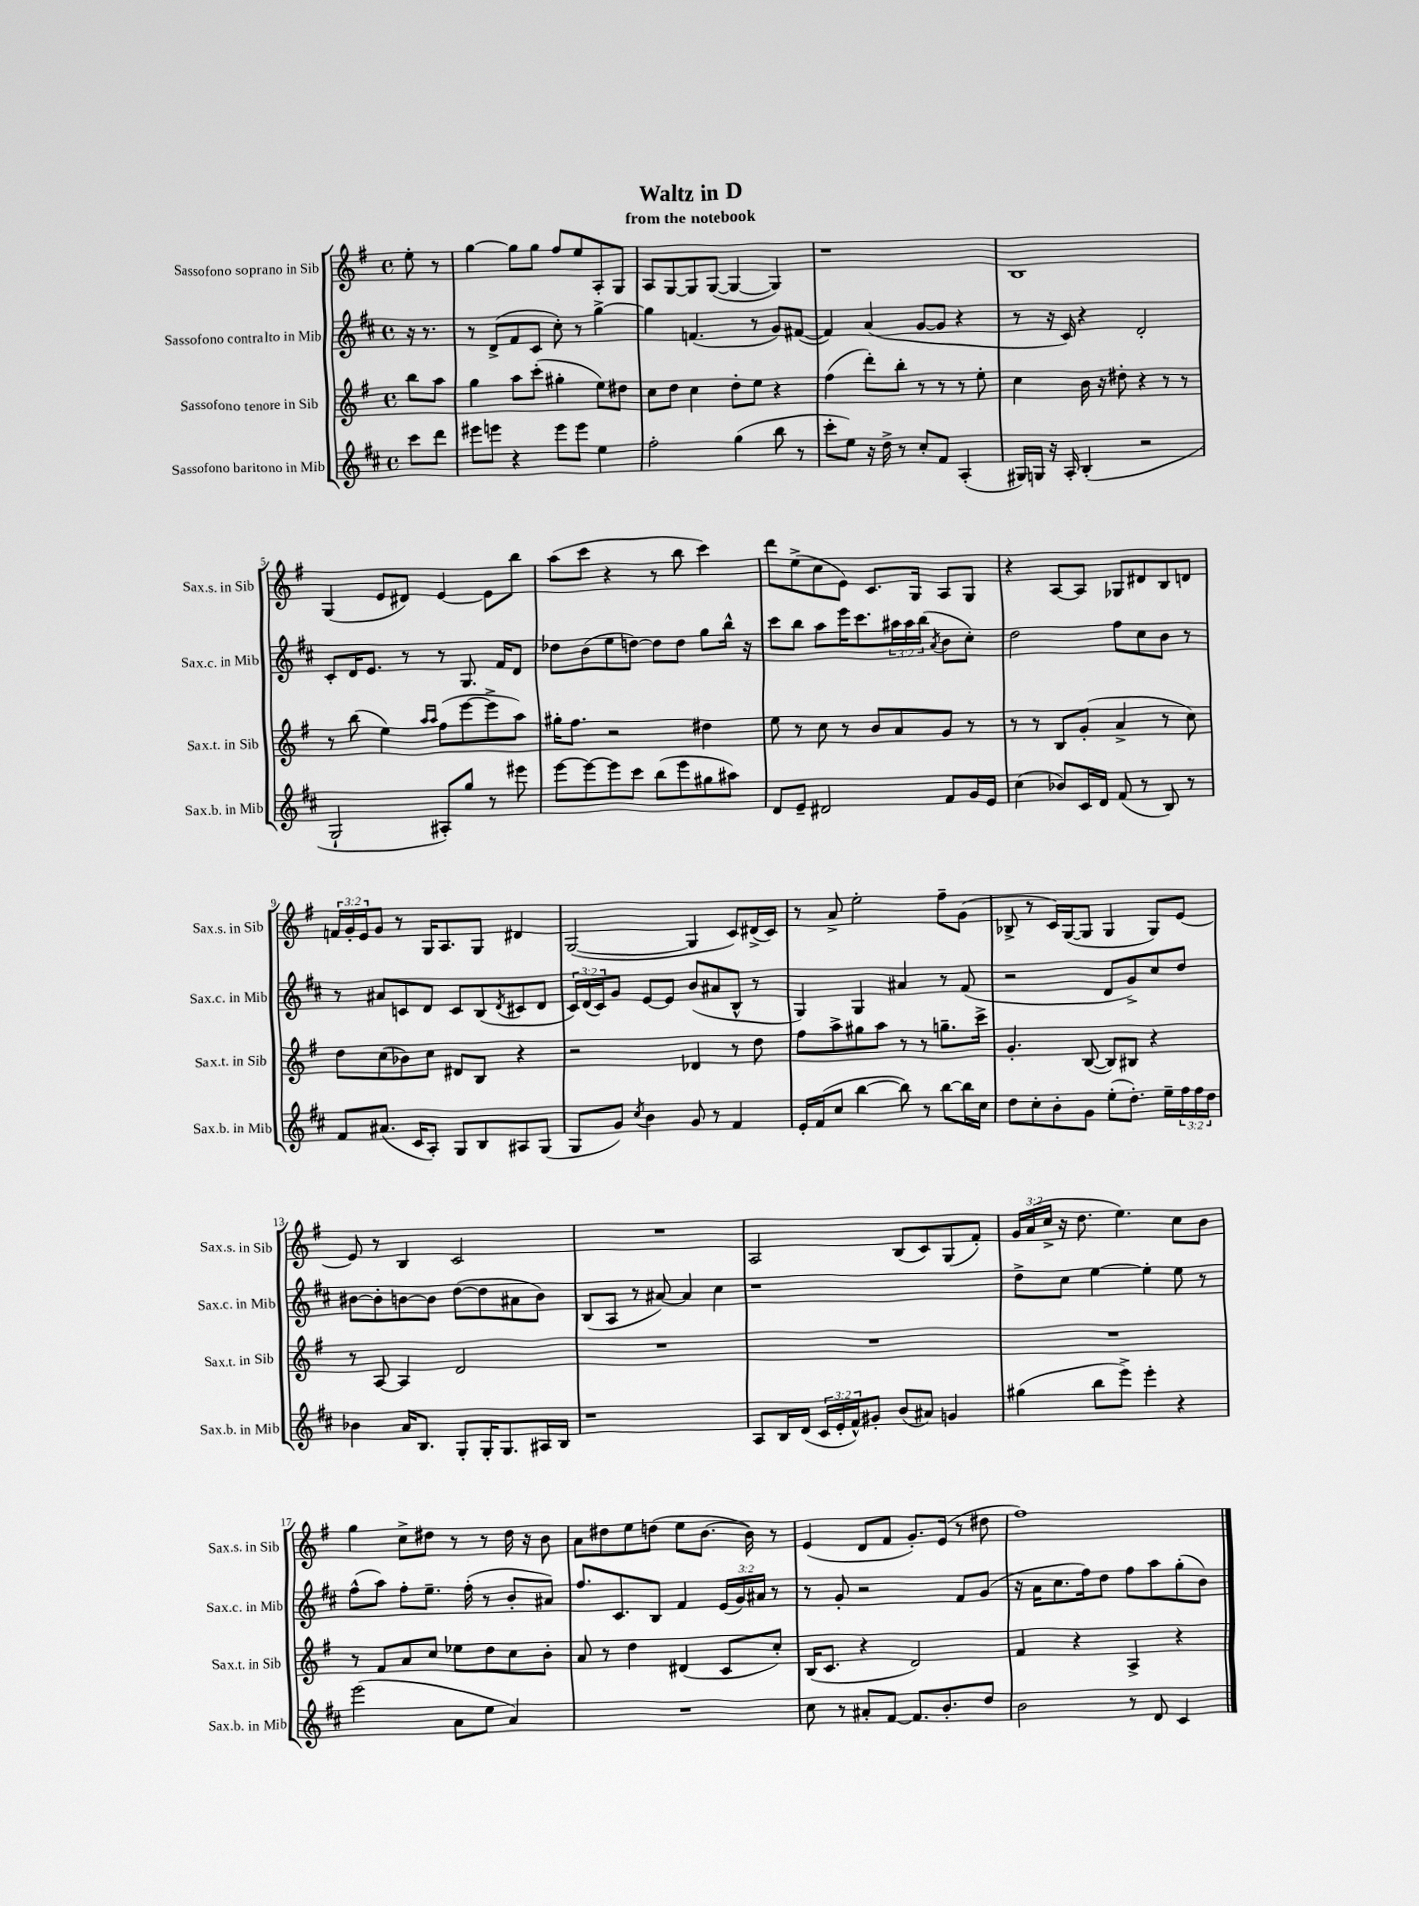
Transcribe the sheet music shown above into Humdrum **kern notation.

**kern	**kern	**kern	**kern
*part4	*part3	*part2	*part1
*staff4	*staff3	*staff2	*staff1
*I"Sassofono baritono in Mib	*I"Sassofono tenore in Sib	*I"Sassofono contralto in Mib	*I"Sassofono soprano in Sib
*I'Sax.b. in Mib	*I'Sax.t. in Sib	*I'Sax.c. in Mib	*I'Sax.s. in Sib
*clefG2	*clefG2	*clefG2	*clefG2
*k[f#c#]	*k[f#]	*k[f#c#]	*k[f#]
*M4/4	*M4/4	*M4/4	*M4/4
*met(c)	*met(c)	*met(c)	*met(c)
=	=	=	=
8ccc#\L	8bb\L	16r	8ee'\
.	.	8.r	.
8ddd\J	8aa\J	.	8r
=1	=1	=1	=1
8eee#X\L	4gg\	8r	[4gg\
8eeen\J	.	(8d^/L	.
4r	8aa\L	8f#/	8gg\L]
.	(8ccc'\J	8c#/J	8gg\J
8eee\L	4gg#X'\	8cc#'\)	8ff#/L
8eee\J	.	8r	8ee/
4ee\	8ee\L)	[4gg^\	8A'/
.	8dd#X\J	.	8G/J
=2	=2	=2	=2
2ff#'\	8cc\L	4gg\]	8A/L
.	8dd\J	.	[8G/
.	4cc\	(4.fn/	8G/]
.	.	.	([8G/J
(4gg\	8dd'\L	.	4G/_
.	8ee\J	8r	.
8bb\	4r	8g/L)	4G/])
8r	.	([8f#X/J	.
=3	=3	=3	=3
8ccc#'\L	(4ff#\	4f#/])	1r
8ee\J)	.	.	.
16r	8ddd'\L)	(4a/	.
16dd^\	.	.	.
8r	8bb'\J	.	.
8cc#'/L	8r	[8g/L	.
8f#/J	8r	8g/J]	.
(4A'/	8r	4r	.
.	8ee'\	.	.
=4	=4	=4	=4
16G#X/LL)	4cc\	8r	1B
16Gn/JJ	.	.	.
16r	.	16r	.
16A'/	.	16c#/)	.
(4B'/	16b\	4r	.
.	16r	.	.
.	8dd#X'\	.	.
2r	4r	2d'/	.
.	8r	.	.
.	8r	.	.
!!LO:LB:g=z
=5	=5	=5	=5
2G`/	8r	8c#'/L	(4G/
.	(8bb\	16d/K	.
.	.	8.e/J	.
.	4ee\)	.	8e/L
.	.	8r	8d#X/J)
.	16qqaa/LL	.	.
.	16qqaa/JJ	.	.
8A#X'/L)	(8ff#\L	8r	[4e/
8gg/J	[8eee\	8.G/	.
8r	8eee^\]	.	8e\L]
.	.	16f#/KL	.
8eee#X\	8aa\J)	8d/J	8bb\J
=6	=6	=6	=6
[8eee\L	16gg#X'\KL	8dd-X\L	(8aa\L
.	8.ff#\J	.	.
8eee\_	.	(8b\	8ccc\J
8eee\]	2r	8ee\	4r
8ccc#\J	.	[8ddn\J)	.
(8bb\L	.	8dd\L]	8r
8eee\	.	8dd\J	8bb\
8gg#X\	4dd#X\	8gg\L	4ccc\)
8aa#X\J)	.	16bb^^\Jk	.
.	.	16r	.
=7	=7	=7	=7
8d/L	8ee\	8ccc#\L	8ddd\L
8e~/J	8r	8bb\J	(8ee^\
2d#X/	8cc\	8aa\L	8cc\
.	8r	16eee\K	8e\J)
.	.	8.ccc#\	.
.	8b/L	.	8.c/L
.	8a/	24aa#X\L	.
.	.	24aa#\	.
.	.	.	16G/Jk
.	.	(24bb\JJ	.
.	.	8qa/	.
8f#/L	8g/J	8b\L	8A/L
16g/L	8r	8cc#'\J)	8G/J
16e/JJ	.	.	.
=8	=8	=8	=8
(4cc#\	8r	2dd\	4r
.	8r	.	.
8b-X/L)	8B/L	.	[8A/L
16c#/L	(8g'/J	.	8A/J]
16d/JJ	.	.	.
(8f#/	4a^/	8ff#\L	8G-X/L
8r	.	8cc#\	8d#X/
8B/)	8r	8b\J	8B/
8r	8cc\)	8r	8dn/J
!!LO:LB:g=z
=9	=9	=9	=9
8f#/L	8dd\L	8r	24fn/LL
.	.	.	24g'/
.	.	.	24e/J
(8.a#X/J	(8cc\	8a#X/L	8g/J
.	8b-X\)	8cn/	8r
16c#/KL	.	.	.
8A'/J)	8cc\J	8d/J	16G/KL
.	.	.	8.A/
8G/L	8d#X/L	8c/L	.
8B/	8B/J	(8B/	8G/J
.	.	8qd/	.
8A#X/	4r	8c#X/	4d#X/
(8G/J	.	8d/J	.
=10	=10	=10	=10
8G/L	2r	24c#/LL)	([2G/
.	.	(24d/	.
.	.	24c#/J)	.
8g/J)	.	8g/J	.
8qcc#/	.	.	.
4b\	.	[8e/L	.
.	.	8e/J]	.
8g/	4d-X/	(8b/L	4G/]
8r	.	8a#X/	.
4f#/	8r	8B^^/J	8c/L)
.	8dd\	8r	(16d#X^/L
.	.	.	16c/JJ)
=11	=11	=11	=11
16e'/LL	8ff#\L	4G/)	8r
(16f#/J	.	.	.
8cc#/J	8aa^\	.	8a^/
[4bb\	8gg#X\	4G/	2ee'\
.	8aa\J	.	.
8bb\])	8r	4a#X/	.
8r	8r	.	.
[8bb\L	8.ggn~\L	8r	8ff#~\L
16bb\L]	.	(8f#/	(8g\J
16cc#\JJ	16ccc^\Jk	.	.
=12	=12	=12	=12
8dd\L	4.g'/	2r	8B-X^/
8cc#'\	.	.	8r
8b'\	.	.	16c/LL)
.	.	.	([16G/J
8g\J	([8B/	.	8G/J]
(8ee'\L	8B/L])	8d/L	4G/
8.dd'\J)	8B#X/J	8g^/)	.
.	4r	8cc#/	8G/L)
16ee~\LL	.	.	.
24ff#\	.	8dd/J	[8e/J
24ff#\	.	.	.
24dd\JJ	.	.	.
!!LO:LB:g=z
=13	=13	=13	=13
4b-X\	8r	[8b#X\L	8e/]
.	[8A/	8b#'\]	8r
16a/KL	4A/]	[8bn\	4B/
8.B/J	.	.	.
.	.	8b\J]	.
8G'/L	2d/	([8dd\L	2c/
16G'/K	.	8dd\]	.
8.G/	.	.	.
.	.	8a#X\	.
16A#X/L	.	8b\J)	.
16B/JJ	.	.	.
=14	=14	=14	=14
1r	1r	(8B/L	1r
.	.	8A/J	.
.	.	8r	.
.	.	[8a#X/)	.
.	.	4a#/]	.
.	.	4cc#\	.
=15	=15	=15	=15
8A/L	1r	1r	2A/
16B/L	.	.	.
(16d/JJ	.	.	.
24c#/LL	.	.	.
24e'/	.	.	.
24f#^^/J)	.	.	.
8g#X'/J	.	.	.
(8b/L	.	.	(8B/L
8a#X/J)	.	.	8c/)
4gn/	.	.	(8G/
.	.	.	8f#'/J)
=16	=16	=16	=16
(4gg#X\	1r	8dd^\L	24g/LL
.	.	.	(24a/
.	.	.	24cc^/JJ
.	.	8cc#\J	16r
.	.	.	8.dd\
8bb\L	.	[4ee\	.
8eee^\J)	.	.	4.ee\)
4eee'\	.	4ee'\]	.
4r	.	8ee\	8cc\L
.	.	8r	8b\J
!!LO:LB:g=z
=17	=17	=17	=17
(2eee\	8r	(8ff#^^\L	4gg\
.	8f#/L	8aa\J)	.
.	8a/	8ff#'\L	8cc^\L
.	8cc/J	8.ee~\J	8dd#X\J
8a\L	8ee-X\L	.	8r
.	.	(16ff#'\	.
8ee\J	8dd\	8r	8r
4a/)	8cc\	8b'/L	16dd#\
.	.	.	16r
.	8b'\J	8a#X/J)	8b\
=18	=18	=18	=18
1r	8a/	8.ff#/L	8a\L
.	8r	.	8dd#X\
.	.	8.c#/	.
.	4dd\	.	8ee\
.	.	8B/J	(8ddn\J
.	(4d#X/	4f#/	8ee\L
.	.	.	[8.b\J
.	8c/L	(24e/LL	.
.	.	24g/)	.
.	.	.	16b\])
.	.	24a#X/JJ	.
.	8cc'/J)	8r	8r
=19	=19	=19	=19
8cc#\	(16B/KL	8r	(4e/
.	8.c/J	.	.
8r	.	8g'/	.
8a#X'/L	4r	2r	8d/L
[8f#/J	.	.	8f#/J
8.f#/L]	2d/)	.	8.g'/L)
8.b'/	.	.	(16e/Jk
.	.	8f#/L	8r
8dd/J	.	(8g/J	8dd#X\
=20	=20	=20	=20
2b\	4f#/	16r	1ff#)
.	.	16a\KL	.
.	.	8.cc#\	.
.	4r	.	.
.	.	16ff#\k)	.
.	.	8dd\J	.
8r	4A^/	8ff#\L	.
8d/	.	8aa\	.
4c#/	4r	(8gg'\	.
.	.	8b\J)	.
==	==	==	==
*-	*-	*-	*-
